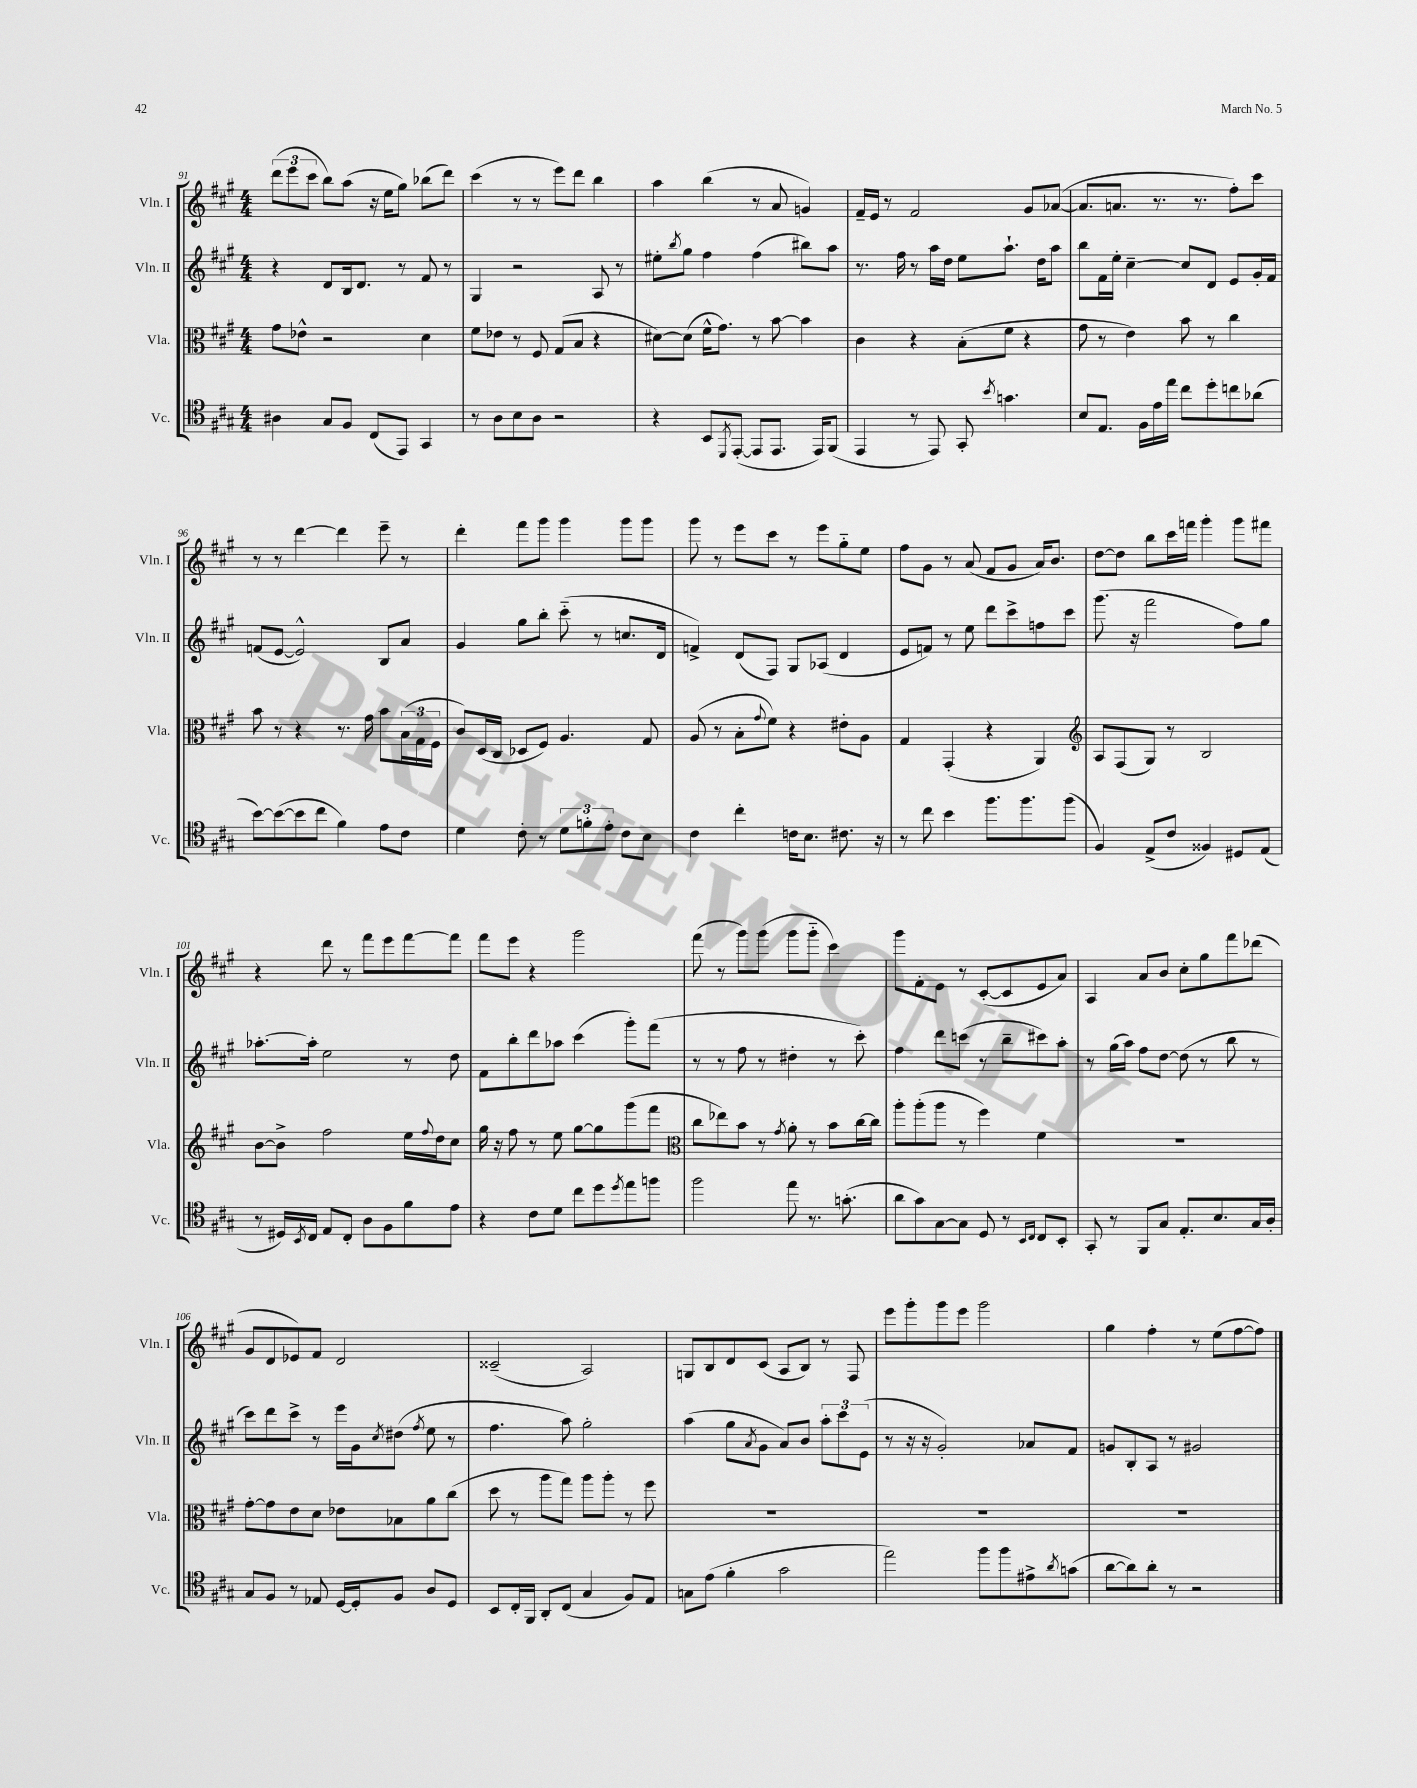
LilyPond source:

<<
\new StaffGroup <<
\new Staff = "s0" \with { instrumentName = "Vln. I" shortInstrumentName = "Vln. I" } {
    \clef treble \key a \major \numericTimeSignature \time 4/4
    \tuplet 3/2 { d'''8( e'''8 cis'''8 } b''8) a''8( r16 e''16 gis''8) bes''8( d'''8) |
    cis'''4( r8 r8 e'''8) d'''8 b''4 |
    a''4 b''4( r8 a'8 g'4) |
    fis'16-- e'16 r8 fis'2 gis'8 aes'8~( |
    aes'8. a'8. r8. r8. fis''8-.) cis'''8 |
    r8 r8 d'''4~ d'''4 e'''8-- r8 |
    d'''4-. fis'''8 gis'''8 gis'''4 gis'''8 gis'''8 |
    gis'''8 r8 e'''8 cis'''8 r8 e'''8 gis''8-_ e''8 |
    fis''8 gis'8 r8 a'8( fis'8 gis'8 a'16) b'8. |
    d''8~ d''8 b''8 cis'''16 f'''16 gis'''4-. gis'''8 fis'''8 |
    r4 d'''8 r8 fis'''8 e'''8 fis'''8~ fis'''8 |
    fis'''8 e'''8 r4 gis'''2 |
    fis'''8( r8 gis'''8) gis'''8( gis'''8 gis'''8-_ cis'''4) |
    gis'''8 fis'8-. e'8 r8 cis'8~-.( cis'8 e'8 a'8) |
    a4 a'8 b'8 cis''8-. gis''8 fis'''8 des'''8( |
    gis'8 d'8 ees'8) fis'8 d'2 |
    cisis'2--( a2) |
    g8 b8 d'8 cis'8( a8 b8) r8 fis8 |
    e'''8 gis'''8-. gis'''8 e'''8 gis'''2 |
    gis''4 fis''4-. r8 e''8( fis''8~ fis''8) \bar "|." |
}
\new Staff = "s1" \with { instrumentName = "Vln. II" shortInstrumentName = "Vln. II" } {
    \clef treble \key a \major \numericTimeSignature \time 4/4
    r4 d'8 b16 d'8. r8 fis'8 r8 |
    gis4 r2 a8 r8 |
    eis''8-. \acciaccatura { b''8 } gis''8 fis''4 fis''4( bis''8) a''8 |
    r8. fis''16 r8 a''16 d''16 e''8 a''8.-! d''16 a''8 |
    b''8 fis'16 e''16-. cis''4~-- cis''8 d'8 e'8 gis'16-. fis'16 |
    f'8( e'8~ e'2-^) b8 a'8 |
    gis'4 gis''8 b''8-. cis'''8-_( r8 c''8. d'16 |
    f'4->) d'8( fis8) gis8 aes8( d'4 |
    e'8 f'8) r8 e''8 d'''8 cis'''8-> f''8 cis'''8 |
    gis'''8.( r16 fis'''2 fis''8) gis''8 |
    aes''8.~-. aes''16-. e''2 r8 d''8 |
    fis'8 b''8-. d'''8 aes''8 cis'''4( gis'''8-.) fis'''8( |
    r8 r8 fis''8 r8 dis''4-. r8 cis'''8-.) |
    fis''4 d'''8 c'''8( r8 b''8-- cis'''8) a''8-. |
    r8 gis''16( a''16) fis''8 d''8~ d''8( r8 b''8 r8 |
    cis'''8) d'''8 cis'''8-> r8 e'''16 gis'16 \acciaccatura { cis''8 } dis''8( \acciaccatura { fis''8 } e''8 r8 |
    fis''4. a''8) gis''2-. |
    a''4( gis''8 \acciaccatura { a'8 } gis'8 a'8) b'8 \tuplet 3/2 { a''8-. cis'''8 e'8( } |
    r8 r16 r16 gis'2-.) aes'8 fis'8 |
    g'8 b8-. a8 r8 gis'2 \bar "|." |
}
\new Staff = "s2" \with { instrumentName = "Vla." shortInstrumentName = "Vla." } {
    \clef alto \key a \major \numericTimeSignature \time 4/4
    gis'8 ees'8-^ r2 d'4 |
    fis'8 ees'8 r8 fis8 gis8( b8 r4 |
    dis'8~) dis'8( fis'16-^ gis'8.) r8 b'8~ b'4 |
    cis'4 r4 b8-.( fis'8 r4 |
    gis'8 r8 e'4) b'8 r8 cis''4 |
    b'8 r8 r4 r8. gis'16 b'8 \tuplet 3/2 { b16( gis16 fis16 } |
    cis'8) d16( cis16 des8 fis8) a4. gis8 |
    a8( r8 b8-. \appoggiatura { gis'8 } fis'8) r4 eis'8-. a8 |
    gis4 gis,4-.( r4 a,4) |
    \clef treble a8 fis8( gis8) r8 b2 |
    b'8~ b'8-> fis''2 e''16 \appoggiatura { fis''8 } d''16 cis''8 |
    gis''16 r16 fis''8 r8 e''8 gis''8~ gis''8 gis'''8( fis'''8 |
    \clef alto cis''8 ees''8) b'8 r8 \acciaccatura { gis'8 } a'8-. r8 b'8 cis''16~ cis''16 |
    a''8-. a''8-.( a''8 r8 fis''4) fis'4 |
    R1 |
    gis'8~-. gis'8 e'8 d'8 ees'8 bes8 a'8 cis''8( |
    d''8 r8 a''8 gis''8) a''8 a''8-. r8 fis''8 |
    R1 |
    R1 |
    R1 \bar "|." |
}
\new Staff = "s3" \with { instrumentName = "Vc." shortInstrumentName = "Vc." } {
    \clef tenor \key a \major \numericTimeSignature \time 4/4
    ais4 gis8 fis8 cis8( e,8) gis,4 |
    r8 a8 b8 a8 r2 |
    r4 b,8 \acciaccatura { d,8 } e,8~-.( e,8 e,8. e,16) fis,8( |
    e,4 r8 e,8) gis,8-. \acciaccatura { b'8 } g'4. |
    b8 e8. fis16 e'16 e''16 cis''8 d''8-. c''8 aes'8( |
    b'8~) b'8~( b'8 cis''8 fis'4) e'8 cis'8 |
    d'4 cis'8-. r8 \tuplet 3/2 { d'8 f'8-. e'8-. } cis'8 b8 |
    cis'4 cis''4-. c'16 b8. cis'8. r16 |
    r8 cis''8 b'4 fis''8. fis''8. fis''8( |
    fis4) e8->( cis'8 fisis4) dis8 e8( |
    r8 dis16) \acciaccatura { b,8 } cis16 e8 cis8-. a8 fis8 fis'8 e'8 |
    r4 cis'8 d'8 cis''8 d''8 \acciaccatura { d''8 } e''8 f''8 |
    fis''2 e''8 r8. g'8.-.( |
    a'8 gis'8) gis8~ gis8 d8 r8 \grace { b,16 cis16 } cis8 b,8-. |
    gis,8-. r8 fis,8 gis8 e8.-. b8. gis16 a16-. |
    gis8 fis8 r8 ees8 d16~ d16-. fis8 a8 d8 |
    b,8 cis16-. fis,16 a,8-. cis8( gis4 fis8) e8 |
    g8 e'8( fis'4-. gis'2 |
    e''2) fis''8 fis''8 eis'8-> \acciaccatura { a'8 } g'8( |
    a'8~ a'8) a'8-. r8 r2 \bar "|." |
}
>>
>>
\layout { \context { \Score currentBarNumber = #91 } }
